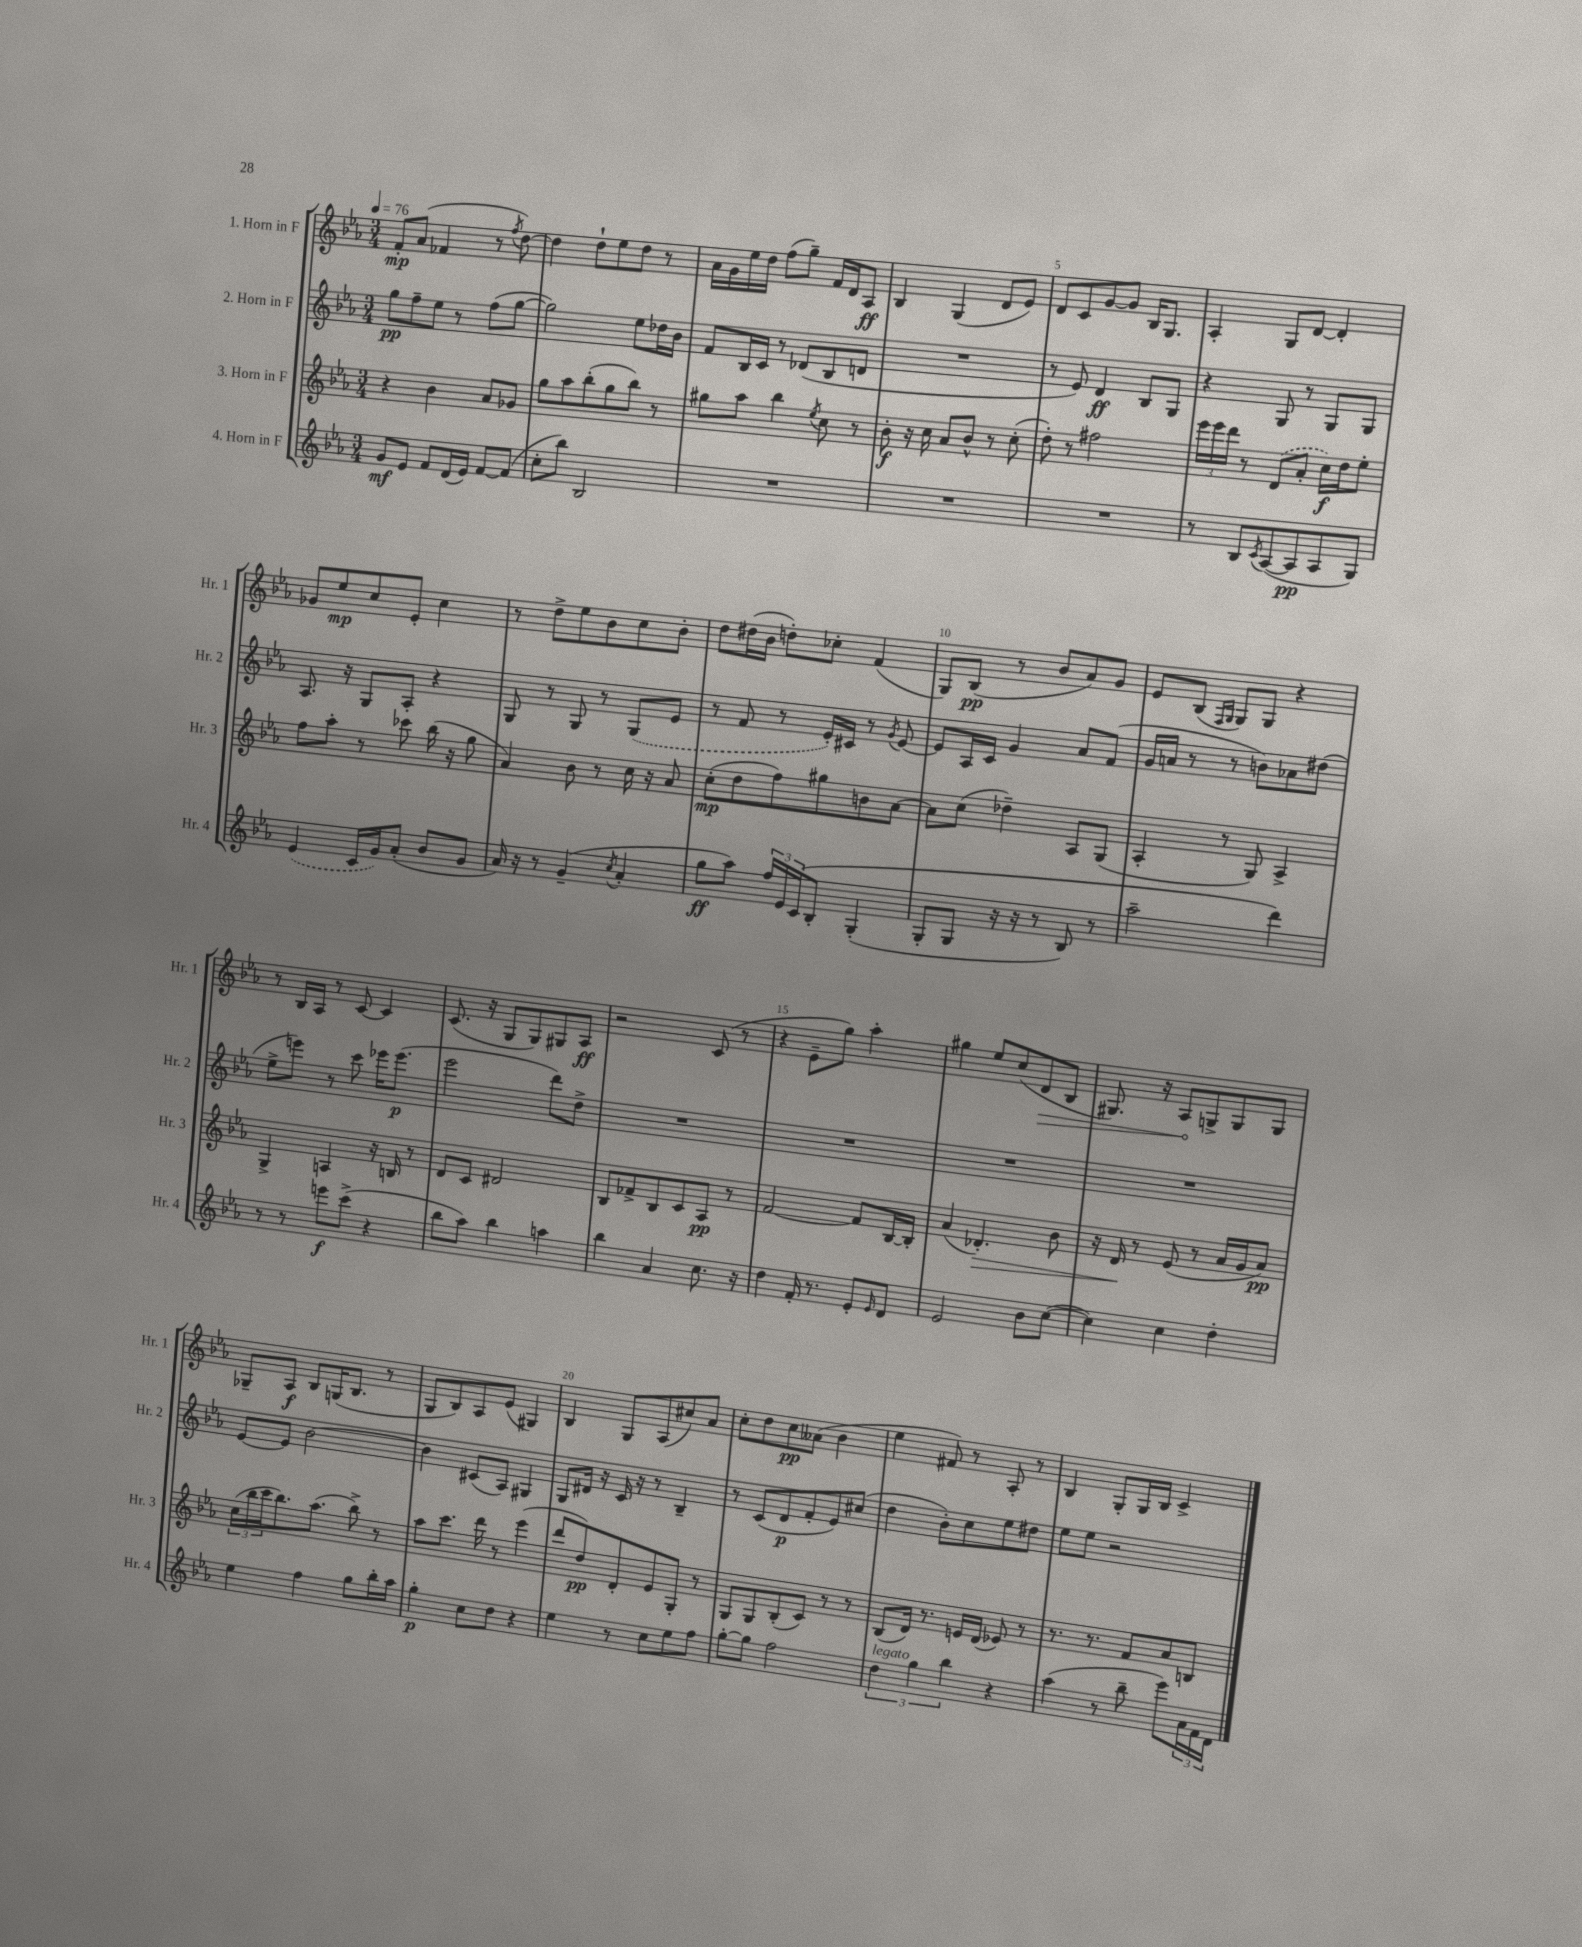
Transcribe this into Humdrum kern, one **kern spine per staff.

**kern	**dynam	**kern	**dynam	**kern	**dynam	**kern	**dynam
*part4	*part4	*part3	*part3	*part2	*part2	*part1	*part1
*staff4	*staff4	*staff3	*staff3	*staff2	*staff2	*staff1	*staff1
*I"4. Horn in F	*	*I"3. Horn in F	*	*I"2. Horn in F	*	*I"1. Horn in F	*
*I'Hr. 4	*	*I'Hr. 3	*	*I'Hr. 2	*	*I'Hr. 1	*
*clefG2	*	*clefG2	*	*clefG2	*	*clefG2	*
*k[b-e-a-]	*	*k[b-e-a-]	*	*k[b-e-a-]	*	*k[b-e-a-]	*
*M3/4	*	*M3/4	*	*M3/4	*	*M3/4	*
*MM76	*	*MM76	*	*MM76	*	*MM76	*
=1	=1	=1	=1	=1	=1	=1	=1
8g/L	mf	4r	.	8gg\L	pp	8f'/L	mp
8e-/J	.	.	.	8ff~\	.	(8a-/J	.
8f/L	.	4b-\	.	8ee-\J	.	4f-X/	.
(16d/L	.	.	.	8r	.	.	.
16e-/JJ)	.	.	.	.	.	.	.
[8f/L	.	8a-/L	.	(8ff\L	.	8r	.
.	.	.	.	.	.	8qff/	.
(8f/J]	.	8g-X/J	.	[8gg\J	.	[8dd\)	.
=2	=2	=2	=2	=2	=2	=2	=2
8cc'\L	.	8gg\L	.	2gg\])	.	4dd\]	.
8bb-\J)	.	8aa-\	.	.	.	.	.
2B-/	.	(8bb-'\	.	.	.	8dd`\L	.
.	.	8gg\	.	.	.	8ee-\	.
.	.	8bb-\J)	.	8ee-\L	.	8dd\J	.
.	.	8r	.	16dd-X\L	.	8r	.
.	.	.	.	16b-\JJ	.	.	.
=3	=3	=3	=3	=3	=3	=3	=3
2.r	.	8gg#X\L	.	8f/L	.	16a-\LL	.
.	.	.	.	.	.	16g\	.
.	.	8aa-\J	.	16B-/L	.	16ee-\	.
.	.	.	.	16c/JJ	.	16dd\JJ	.
.	.	4bb-\	.	8r	.	(8ff\L	.
.	.	.	.	(8d-X/L	.	8gg~\J)	.
.	.	8qee-/	.	.	.	.	.
.	.	8cc\	.	8B-/	.	16f/LL	.
.	.	.	.	.	.	16d/J	.
.	.	8r	.	8dn/J	.	8A-/J	ff
=4	=4	=4	=4	=4	=4	=4	=4
2.r	.	8b-'\	f	2.r	.	4B-/	.
.	.	16r	.	.	.	.	.
.	.	16cc\	.	.	.	.	.
.	.	8a-/L	.	.	.	(4G/	.
.	.	8b-^^/J	.	.	.	.	.
.	.	8r	.	.	.	8d/L	.
.	.	(8cc'\	.	.	.	8e-/J)	.
=5	=5	=5	=5	=5	=5	=5	=5
2.r	.	8dd'\)	.	8r	.	8d/L	.
.	.	8r	.	8e-/)	.	8c/	.
.	.	2ff#X\	.	4d/	ff	[8g/	.
.	.	.	.	.	.	8g/J]	.
.	.	.	.	8B-/L	.	16B-/KL	.
.	.	.	.	.	.	8.G/J	.
.	.	.	.	8G/J	.	.	.
=6	=6	=6	=6	=6	=6	=6	=6
8r	.	24eee-\LL	.	4r	.	4A-'/	.
.	.	24eee-\	.	.	.	.	.
.	.	24ddd\JJ	.	.	.	.	.
8B-/L	.	8r	.	.	.	.	.
8qc/	.	.	.	.	.	.	.
([8A-/	.	(8d/L	.	8G/	.	8G/L	.
8A-/]	pp	8a-'/J	.	8r	.	[8d/J	.
8A-/	.	16cc\LL)	f	8G/L	.	4d'/]	.
.	.	16dd\J	.	.	.	.	.
8G/J)	.	8ee-'\J	.	8G/J	.	.	.
!!LO:LB:g=z
=7	=7	=7	=7	=7	=7	=7	=7
(4e-/	.	8ff\L	.	8.A-/	.	8g-X/L	.
.	.	8aa-'\J	.	.	.	8ee-/	mp
.	.	.	.	16r	.	.	.
16c/LL	.	8r	.	8G/L	.	8cc/	.
16g/J)	.	.	.	.	.	.	.
(8a-'/J	.	8ccc-X\	.	8A-'/J	.	8e-'/J	.
8b-/L	.	(16bb-\	.	4r	.	4cc\	.
.	.	16r	.	.	.	.	.
8g/J	.	8gg\	.	.	.	.	.
=8	=8	=8	=8	=8	=8	=8	=8
16a-/)	.	4a-/)	.	8G/	.	8r	.
16r	.	.	.	.	.	.	.
8r	.	.	.	8r	.	8dd^\L	.
(4g~/	.	8b-\	.	8G/	.	8ee-\	.
.	.	8r	.	8r	.	8b-\	.
8qcc/	.	.	.	.	.	.	.
4a-'/	.	16cc\	.	(8G/L	.	8cc\	.
.	.	16r	.	.	.	.	.
.	.	8a-/	.	8e-/J	.	8b-'\J	.
=9	=9	=9	=9	=9	=9	=9	=9
8gg\L	ff	(8cc'\L	mp	8r	.	8dd\L	.
8aa-\J)	.	8dd\	.	8f/	.	(16dd#X\L	.
.	.	.	.	.	.	16b-\JJ	.
24ff/LL	.	8ff\)	.	8r	.	8ddn'\L)	.
24e-/	.	.	.	.	.	.	.
(24c/J	.	.	.	.	.	.	.
8B-'/J	.	8gg#X\	.	16e-'/LL)	.	8cc-X'\J	.
.	.	.	.	16c#X/JJ	.	.	.
(4G'/	.	8bn\	.	8r	.	(4f/	.
.	.	.	.	8qg/	.	.	.
.	.	[8a-\J	.	[8e-/	.	.	.
=10	=10	=10	=10	=10	=10	=10	=10
8G'/L	.	8a-\L]	.	8e-/L]	.	8G/L)	.
8G/J	.	(8cc\J	.	16A-/L	.	(8B-/J	pp
.	.	.	.	16c/JJ	.	.	.
16r	.	4dd-X~\)	.	4g/	.	8r	.
16r	.	.	.	.	.	.	.
8r	.	.	.	.	.	8b-/L	.
8B-/)	.	8A-/L	.	8a-/L	.	8a-/)	.
8r	.	(8G/J	.	(8f/J	.	8g/J	.
=11	=11	=11	=11	=11	=11	=11	=11
2aa-~\	.	4A-'/	.	16g/LL	.	8e-/L	.
.	.	.	.	16an/JJ	.	.	.
.	.	.	.	8r	.	(8B-/J	.
.	.	.	.	.	.	16qqF/LL	.
.	.	.	.	.	.	16qqG/JJ	.
.	.	8r	.	8r	.	8G/L)	.
.	.	8G/)	.	8bn\L)	.	8G/J	.
4ddd\)	.	4A-^/	.	8a-X\	.	4r	.
.	.	.	.	(8dd#X\J	.	.	.
!!LO:LB:g=z
=12	=12	=12	=12	=12	=12	=12	=12
8r	.	4G^/	.	8ee-^\L	.	8r	.
8r	.	.	.	8eeen\J)	.	16B-/LL	.
.	.	.	.	.	.	16A-/JJ	.
8eeen\L	f	4An/	.	8r	.	8r	.
(8ccc^\J	.	.	.	8ccc\	.	[8c/	.
4r	.	16r	.	16eee-X\KL	.	4c/]	.
.	.	16Bn/	.	(8.eee-\J	p	.	.
.	.	8r	.	.	.	.	.
=13	=13	=13	=13	=13	=13	=13	=13
8bb-\L	.	8d/L	.	2eee-\	.	(8.c/	.
8aa-\J)	.	8c/J	.	.	.	.	.
.	.	.	.	.	.	16r	.
4bb-\	.	2d#X/	.	.	.	8G/L	.
.	.	.	.	.	.	8G/)	.
4aan\	.	.	.	8ddd\L)	.	8G#X/	.
.	.	.	.	8dd^\J	.	8A-/J	ff
=14	=14	=14	=14	=14	=14	=14	=14
4bb-\	.	8B-/L	.	2.r	.	2r	.
.	.	8f-X^/	.	.	.	.	.
4a-/	.	8B-/	.	.	.	.	.
.	.	8c/	.	.	.	.	.
8.cc\	.	8A-/J	pp	.	.	(8c/	.
.	.	8r	.	.	.	8r	.
16r	.	.	.	.	.	.	.
=15	=15	=15	=15	=15	=15	=15	=15
4dd\	.	[2f/	.	2.r	.	4r	.
16f'/	.	.	.	.	.	8e-~\L	.
8.r	.	.	.	.	.	.	.
.	.	.	.	.	.	8gg\J)	.
8e-'/L	.	8f/L]	.	.	.	4aa-'\	.
16qqe-/	.	.	.	.	.	.	.
8d/J	.	[16B-/L	.	.	.	.	.
.	.	16B-'/JJ]	.	.	.	.	.
=16	=16	=16	=16	=16	=16	=16	=16
2e-/	.	(4a-/	.	2.r	.	4gg#X\	.
!	!	!	!LO:HP:b	!	!	!	!
.	.	4.d-X'/)	>	.	.	8ee-/L	.
.	.	.	.	.	.	(8cc/	.
!	!	!	!	!	!	!	!LO:HP:b
8b-\L	.	.	.	.	.	8d/	>
([8cc\J	.	8b-\	.	.	.	8B-/J	.
=17	=17	=17	=17	=17	=17	=17	=17
4cc\])	.	16r	.	2.r	.	8.G#X/)	.
.	.	16d/	.	.	.	.	.
.	.	8r	]	.	.	.	.
.	.	.	.	.	.	16r	.
4cc\	.	(8e-/	.	.	.	8A-/L	.
.	.	8r	.	.	.	8Gn^/	]
4dd'\	.	16a-/LL	.	.	.	8G/	.
.	.	16g/J	.	.	.	.	.
.	.	8a-/J)	pp	.	.	8G/J	.
!!LO:LB:g=z
=18	=18	=18	=18	=18	=18	=18	=18
4ee-\	.	(24cc\LL	.	[8e-/L	.	8G-X~/L	.
.	.	24bb-\	.	.	.	.	.
.	.	24ccc\J	.	.	.	.	.
.	.	8.bb-\)	.	8e-/J]	.	8A-/J	f
4ff\	.	.	.	[2b-\	.	8B-/L	.
.	.	(8.aa-\J	.	.	.	.	.
.	.	.	.	.	.	(16Gn/K	.
.	.	.	.	.	.	8.B-/J	.
8gg\L	.	8bb-^\)	.	.	.	.	.
16bb-'\L	.	8r	.	.	.	8r	.
16aa-\JJ	.	.	.	.	.	.	.
=19	=19	=19	=19	=19	=19	=19	=19
4gg'\	p	8aa-\L	.	4b-\]	.	8G/L	.
.	.	8.ccc\J	.	.	.	8B-/)	.
8cc\L	.	.	.	(8c#X/L	.	8A-/	.
.	.	16ddd\	.	.	.	.	.
8dd\J	.	8r	.	8A-/J)	.	(8e-/J	.
4r	.	(4eee-\	.	4G#X/	.	4G#X/)	.
=20	=20	=20	=20	=20	=20	=20	=20
4ee-\	.	8ddd/L	.	8G/L	.	4B-/	.
.	.	8dd/)	pp	16d#X/Jk	.	.	.
.	.	.	.	16r	.	.	.
8r	.	8d'/	.	16c/	.	8G/L	.
.	.	.	.	16r	.	.	.
8cc\L	.	8e-/	.	8r	.	(8A-/	.
8ee-\	.	8G'/J	.	4B-~/	.	8cc#X/)	.
8ff\J	.	8r	.	.	.	8a-/J	.
=21	=21	=21	=21	=21	=21	=21	=21
[8gg'\L	.	8G/L	.	8r	.	8cc'\L	.
8gg\J]	.	8G/	.	(8c/L	.	8dd\	.
2ff\	.	(8B-'/	.	8d/	p	8cc\	pp
.	.	8c/J)	.	8f'/	.	(8a--X\J	.
.	.	8r	.	8e-/)	.	4b-\	.
.	.	8r	.	(8cc#X/J	.	.	.
=22	=22	=22	=22	=22	=22	=22	=22
!LO:TX:a:i:t=legato	!	!	!	!	!	!	!
6dd\	.	(8B-/L	.	4dd\	.	4ee-\	.
.	.	16d/Jk)	.	.	.	.	.
6gg\	.	.	.	.	.	.	.
.	.	8.r	.	.	.	.	.
.	.	.	.	8b-'\L)	.	8f#X/)	.
6bb-\	.	.	.	.	.	.	.
.	.	16en/LL	.	8cc\	.	8r	.
.	.	(16d/JJ	.	.	.	.	.
4r	.	8e-X/)	.	8ee-\	.	8A-'/	.
.	.	8r	.	8dd#X\J	.	8r	.
=23	=23	=23	=23	=23	=23	=23	=23
(4aa-\	.	8.r	.	8ee-\L	.	4B-/	.
.	.	.	.	8ee-\J	.	.	.
.	.	8.r	.	.	.	.	.
8r	.	.	.	2r	.	8G'/L	.
8bb-~\	.	8f/L	.	.	.	16G/L	.
.	.	.	.	.	.	16B-/JJ	.
8eee-\L)	.	8a-/	.	.	.	4c^/	.
24a-\L	.	8Bn/J	.	.	.	.	.
24f\	.	.	.	.	.	.	.
24d\JJ	.	.	.	.	.	.	.
==	==	==	==	==	==	==	==
*-	*-	*-	*-	*-	*-	*-	*-
